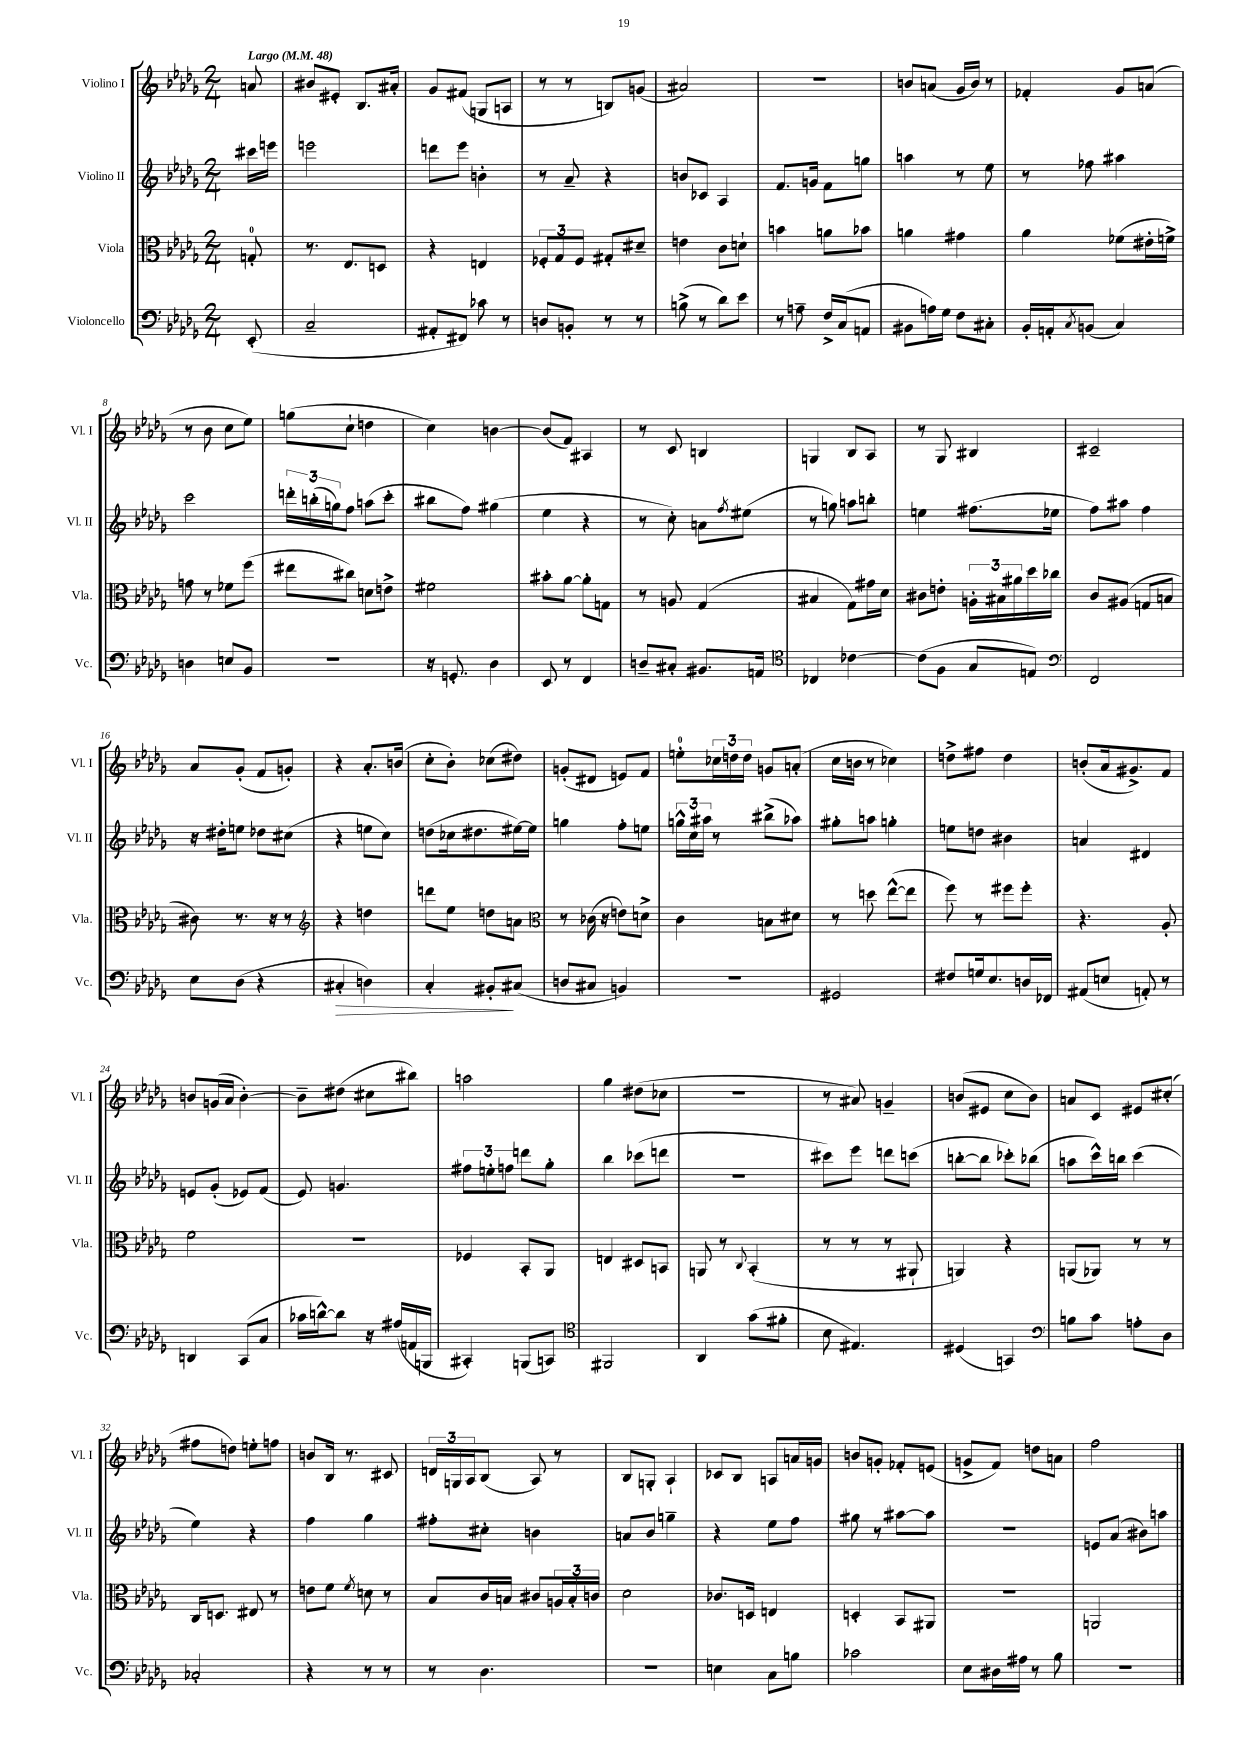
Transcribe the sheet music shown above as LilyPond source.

<<
\new StaffGroup <<
\new Staff = "s0" \with { instrumentName = "Violino I" shortInstrumentName = "Vl. I" } {
    \clef treble \key des \major \numericTimeSignature \time 2/4 \partial 8 \tempo "Largo" 4 = 48
    a'8 |
    bis'8 eis'8-. bes8. ais'16-. |
    ges'8 fis'8( g8 a8 |
    r8 r8 b8) g'8( |
    ais'2) |
    r2 |
    b'8 a'8( ges'16 b'16) r8 |
    fes'4-. ges'8 a'8( |
    r8 bes'8 c''8 ees''8) |
    g''8( c''8-! d''4 |
    c''4) b'4~ |
    b'8( f'8) ais4 |
    r8 c'8 b4 |
    g4 bes8 aes8 |
    r8 ges8 bis4 |
    cis'2-- |
    aes'8 ges'8-.( f'8 g'8-.) |
    r4 aes'8.-. b'16( |
    c''8-. bes'8-.) ces''8( dis''8) |
    g'8-.( dis'8 e'8) f'8 |
    e''8-0-. \tuplet 3/2 { ces''16 d''16 d''16 } g'8 a'8-.( |
    c''16 b'16 r8 ces''4) |
    d''8-> fis''8 d''4 |
    b'8-.( aes'16 gis'8.->) f'8 |
    b'8 g'16( aes'16 b'4~-.) |
    b'8-- dis''8( cis''8 bis''8) |
    a''2 |
    ges''4 dis''8( ces''8 |
    r2 |
    r8 ais'8) g'4-- |
    b'8( eis'8 c''8 b'8) |
    a'8 c'8 eis'8 cis''8-.( |
    fis''8 d''8) e''8-. f''8 |
    b'8 bes16 r8. cis'8 |
    \tuplet 3/2 { d'16 g16 aes16 } bes8( aes8) r8 |
    bes8 g8-. aes4-! |
    ces'8 bes8 a8 a'16 g'16 |
    b'8 g'8-. fes'8-. e'8( |
    g'8-> f'8) d''8 a'8 |
    f''2 \bar "|." |
}
\new Staff = "s1" \with { instrumentName = "Violino II" shortInstrumentName = "Vl. II" } {
    \clef treble \key des \major \numericTimeSignature \time 2/4 \partial 8
    cis'''16 e'''16 |
    e'''2 |
    d'''8 ees'''8 b'4-. |
    r8 aes'8-- r4 |
    b'8 ces'8 aes4 |
    f'8. g'16 f'8 g''8 |
    a''4 r8 ees''8 |
    r8 fes''8 ais''4 |
    c'''2 |
    \tuplet 3/2 { d'''16-. b''16-.( g''16) } f''8 a''8( c'''8-. |
    bis''8 f''8) gis''4( |
    ees''4 r4 |
    r8 c''8-.) a'8 \acciaccatura { f''8 } eis''8( |
    r8 g''8) a''8 b''8-. |
    e''4 fis''8.( ees''16 |
    f''8) ais''8 f''4 |
    r16 dis''16-. e''8 des''8 cis''8( |
    r4 e''8 c''8) |
    d''8( ces''16 dis''8. eis''16~) eis''16 |
    g''4 f''8-. e''8 |
    \tuplet 3/2 { g''16-^ c''16 ais''16 } r8 bis''8->( aes''8) |
    gis''8-. a''8 g''4-. |
    e''8 d''8 bis'4 |
    a'4 dis'4 |
    e'8 ges'8-.( ees'8) f'8( |
    ees'8) g'4. |
    \tuplet 3/2 { fis''8 e''8-. f''8 } d'''8 ges''8-. |
    bes''4 ces'''8( d'''8 |
    r2 |
    cis'''8) ees'''8 d'''8 c'''8( |
    b''8~-. b''8 ces'''8-.) bes''8( |
    a''8 c'''16-^) b''16 c'''4( |
    ees''4) r4 |
    f''4 ges''4 |
    fis''8-. cis''8-. b'4 |
    a'8 bes'8 g''4-- |
    r4 ees''8 f''8 |
    gis''8 r8 ais''8~ ais''8 |
    R2 |
    e'8 aes'8( bis'8) a''8 \bar "|." |
}
\new Staff = "s2" \with { instrumentName = "Viola" shortInstrumentName = "Vla." } {
    \clef alto \key des \major \numericTimeSignature \time 2/4 \partial 8
    g8-0-. |
    r8. ees8. d8 |
    r4 e4 |
    \tuplet 3/2 { fes8-. ges8 fes8 } gis8-. dis'8-- |
    e'4 c'8 d'8-! |
    b'4 a'8 bes'8 |
    a'4 gis'4 |
    aes'4 fes'8( eis'16-. f'16->) |
    g'8 r8 fes'8 f''8( |
    eis''8 cis''8) d'8 e'8-> |
    fis'2 |
    bis'8-. aes'8~ aes'8-. g8 |
    r8 a8 ges4( |
    bis4 ges8) gis'16 des'16 |
    cis'8 e'8-. \tuplet 3/2 { a16-. bis16 ais'16 } des''16 ces''16 |
    c'8 ais8( g8 b8 |
    cis'8) r8. r16 r8 |
    \clef treble r4 d''4 |
    d'''8 ees''8 d''8 a'8 |
    \clef alto r8 ces'16( r16 e'8) d'8-> |
    c'4 b8 dis'8 |
    r8 d''8 ees''8~-^( ees''8 |
    f''8) r8 fis''8 fis''8-. |
    r4. aes8-. |
    f'2 |
    r2 |
    fes4 bes,8-. aes,8 |
    e4 dis8 b,8 |
    a,8 r8 \appoggiatura { c8 } bes,4-.( |
    r8 r8 r8 ais,8-! |
    a,4) r4 |
    a,8( aes,8) r8 r8 |
    c16 d8. eis8 r8 |
    e'8 f'8 \acciaccatura { f'8 } d'8 r8 |
    bes8 c'16 b16 cis'8 \tuplet 3/2 { a16 b16-. c'16 } |
    des'2 |
    ces'8. d16 e4 |
    d4-. bes,8 ais,8 |
    R2 |
    a,2 \bar "|." |
}
\new Staff = "s3" \with { instrumentName = "Violoncello" shortInstrumentName = "Vc." } {
    \clef bass \key des \major \numericTimeSignature \time 2/4 \partial 8
    ees,8-.( |
    c2-- |
    ais,8-. fis,8) ces'8 r8 |
    d8 b,8-. r8 r8 |
    b8->( r8 des'8) ees'8 |
    r8 a8-- f16-> c16( a,8 |
    bis,8 a16) ges16 f8 cis8-. |
    bes,16-. a,16-. \acciaccatura { c8 } b,8( c4) |
    d4 e8 bes,8 |
    r2 |
    r16 g,8.-. des4 |
    ees,8 r8 f,4 |
    d8-- cis8-. bis,8. a,16 |
    \clef tenor ces4 ces'4~ |
    ces'8( f8 ges8 e8) |
    \clef bass f,2 |
    ees8 des8( r4 |
    cis4-.\> d4) |
    c4-. bis,8-.\! cis8( |
    d8 cis8 b,4) |
    R2 |
    gis,2 |
    fis8 g16 ees8. d16 fes,16 |
    ais,8( e8 a,8-.) r8 |
    d,4 c,8( c8 |
    ces'16 d'16~-^) d'8 r16 ais16( a,16 b,,16 |
    cis,4-.) b,,8( c,8) |
    \clef tenor fis,2 |
    aes,4 ges'8( fis'8-. |
    bes8 eis4.) |
    dis4( g,4) |
    \clef bass b8 c'8 a8-. des8 |
    ces2-. |
    r4 r8 r8 |
    r8 des4. |
    R2 |
    e4 c8 b8 |
    ces'2 |
    ees8 dis16 ais16 r8 bes8 |
    R2 \bar "|." |
}
>>
>>
